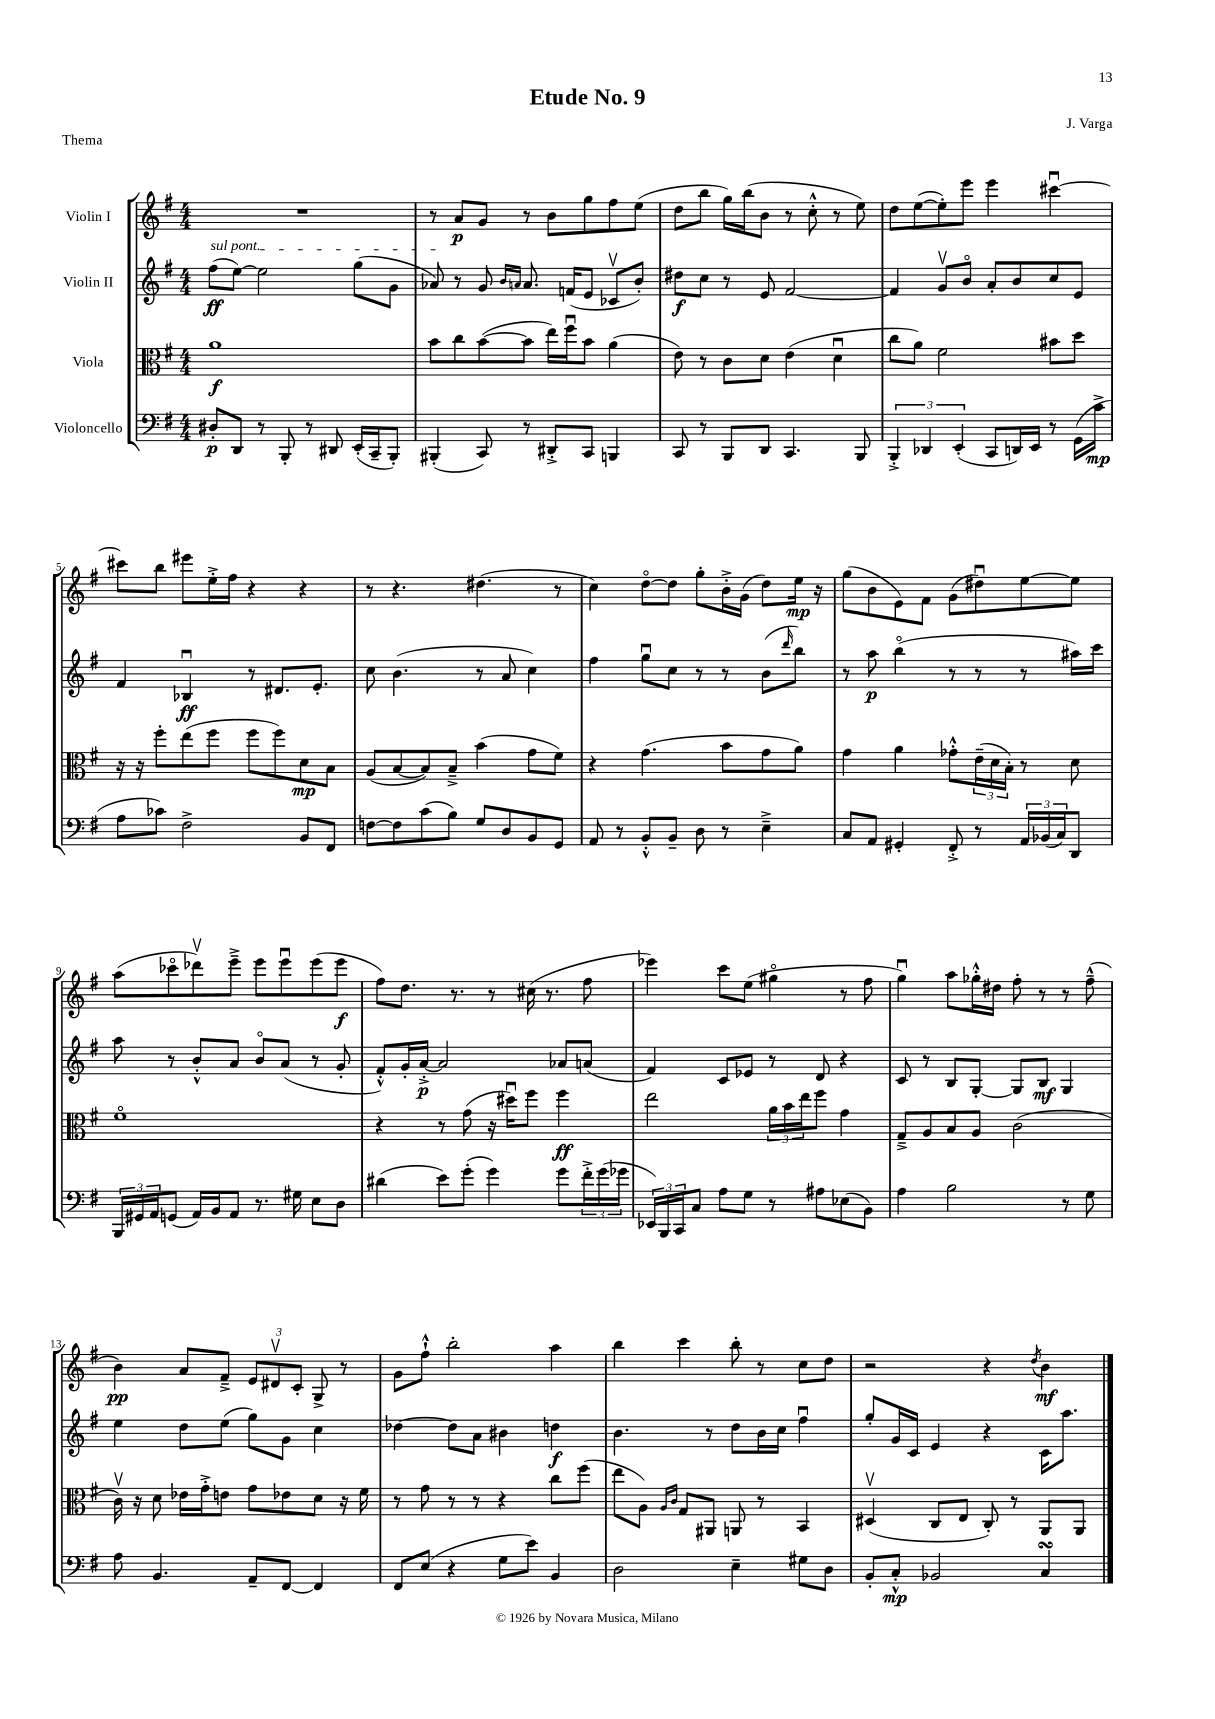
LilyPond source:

\header { title = "Etude No. 9" composer = "J. Varga" piece = "Thema" }
<<
\new StaffGroup <<
\new Staff = "s0" \with { instrumentName = "Violin I" } {
    \clef treble \key g \major \numericTimeSignature \time 4/4
    R1 |
    r8 a'8\p g'8 r8 b'8 g''8 fis''8 e''8( |
    d''8 b''8 g''16) b''16( b'8 r8 c''8-.-^ r8 e''8) |
    d''8 e''8~( e''8-.) e'''8 e'''4 cis'''4~\downbow |
    cis'''8 b''8 eis'''8 e''16-.-> fis''16 r4 r4 |
    r8 r4. dis''4.( r8 |
    c''4) d''8~\flageolet d''8 g''8-. b'16-.-> g'16( d''8) e''16\mp r16 |
    g''8( b'8 e'8) fis'8 g'8( dis''8\downbow) e''8~ e''8 |
    a''8( ces'''8\flageolet des'''8\upbow) e'''8---> e'''8 e'''8\downbow e'''8( e'''8\f |
    fis''8) d''8. r8. r8 cis''16( r8. fis''8 |
    ees'''4) c'''8 e''8( gis''4\flageolet r8 fis''8 |
    g''4\downbow) a''8 ges''16-.-^ dis''16 fis''8-. r8 r8 fis''8---^( |
    b'4\pp) a'8 fis'8---> \tuplet 3/2 { e'8 dis'8\upbow c'8-. } g8-> r8 |
    g'8 fis''8-!-^ b''2-. a''4 |
    b''4 c'''4 b''8-. r8 c''8 d''8 |
    r2 r4 \acciaccatura { d''8 } b'4\mf \bar "|." |
}
\new Staff = "s1" \with { instrumentName = "Violin II" } {
    \clef treble \key g \major \numericTimeSignature \time 4/4
    \once \override TextSpanner.bound-details.left.text = \markup { \italic "sul pont." } fis''8\ff\startTextSpan( e''8~) e''2 g''8( g'8 |
    aes'8\stopTextSpan) r8 g'8 \grace { b'16 a'16 } a'8. f'16( e'8 ces'8\upbow b'8-.) |
    dis''8\f c''8 r8 e'8 fis'2~ |
    fis'4 g'8\upbow b'8\flageolet a'8-. b'8 c''8 e'8 |
    fis'4 bes4\downbow\ff r8 dis'8. e'8.-. |
    c''8 b'4.( r8 a'8 c''4) |
    fis''4 g''8\downbow c''8 r8 r8 b'8( \grace { d'''16 } b''8) |
    r8 a''8\p b''4\flageolet( r8 r8 r8 ais''16) c'''16 |
    a''8 r8 b'8-.-^ a'8 b'8\flageolet a'8( r8 g'8-. |
    fis'8-.-^) g'16-. a'16~-.->\p a'2 aes'8 a'8( |
    fis'4) c'8 ees'8 r8 d'8 r4 |
    c'8 r8 b8 g8~-. g8 b8\mf g4 |
    e''4 d''8 e''8( g''8) g'8 c''4 |
    des''4~ des''8 a'8 bis'4 d''4\f |
    b'4. r8 d''8 b'16 c''16 fis''4\downbow |
    g''8-. g'16 c'16 e'4 r4 c'16 a''8. \bar "|." |
}
\new Staff = "s2" \with { instrumentName = "Viola" } {
    \clef alto \key g \major \numericTimeSignature \time 4/4
    a'1\f |
    b'8 c''8 b'8~( b'8 e''16) fis''16\downbow b'8 a'4( |
    e'8) r8 c'8 d'8 e'4( d'4\downbow |
    c''8 a'8) fis'2 bis'8 d''8 |
    r16 r16 fis''8-. e''8( fis''8 fis''8 fis''8) d'8\mp b8 |
    a8( b8~ b8) b8---> b'4( g'8 fis'8) |
    r4 g'4.( b'8 g'8 a'8) |
    g'4 a'4 ges'8-.-^ \tuplet 3/2 { e'16--( d'16 b16-.) } r8 d'8 |
    fis'1\flageolet |
    r4 r8 g'8( r16 dis''16\downbow) fis''8 fis''4\ff |
    e''2 \tuplet 3/2 { a'16 b'16 e''16 } fis''8 g'4 |
    g8---> a8 b8 a8 c'2( |
    c'16\upbow) r16 d'8 ees'16 g'16-.-> e'8 g'8 ees'8 d'8 r16 fis'16 |
    r8 g'8 r8 r8 r4 c''8 fis''8( |
    e''8 a8) \grace { a16 c'16 } g8 ais,8 a,8 r8 b,4 |
    dis4\upbow( c8 e8 c8-.) r8 a,8 a,8 \bar "|." |
}
\new Staff = "s3" \with { instrumentName = "Violoncello" } {
    \clef bass \key g \major \numericTimeSignature \time 4/4
    dis8-.\p d,8 r8 b,,8-. r8 dis,8 e,16-.( c,16-- b,,8-.) |
    bis,,4-.( c,8) r8 dis,8-.-> c,8 b,,4 |
    c,8 r8 b,,8 d,8 c,4. b,,8 |
    \tuplet 3/2 { b,,4-.-> des,4 e,4-.( } c,8 d,16) e,16 r8 g,16( c'16->\mp |
    a8 ces'8) fis2-> b,8 fis,8 |
    f8~ f8 c'8( b8) g8 d8 b,8 g,8 |
    a,8 r8 b,8-.-^ b,8-- d8 r8 e4---> |
    c8 a,8 gis,4-. fis,8-.-> r8 \tuplet 3/2 { a,16 bes,16( c16) } d,8 |
    \tuplet 3/2 { b,,16 gis,16 a,16 } g,8( a,16) b,16 a,8 r8. gis16 e8 d8 |
    dis'4( e'8) g'8-.( g'4) g'8 \tuplet 3/2 { fis'16-.-> g'16( ges'16 } |
    \tuplet 3/2 { ees,16) b,,16 c,16 } c8 a8 g8 r8 ais8 ees8( b,8) |
    a4 b2 r8 g8 |
    a8 b,4. a,8-- fis,8~ fis,4 |
    fis,8 e8( r4 g8 e'8) b,4 |
    d2 e4-- gis8 d8 |
    b,8-. c8-.-^\mp bes,2 c4\turn \bar "|." |
}
>>
>>
